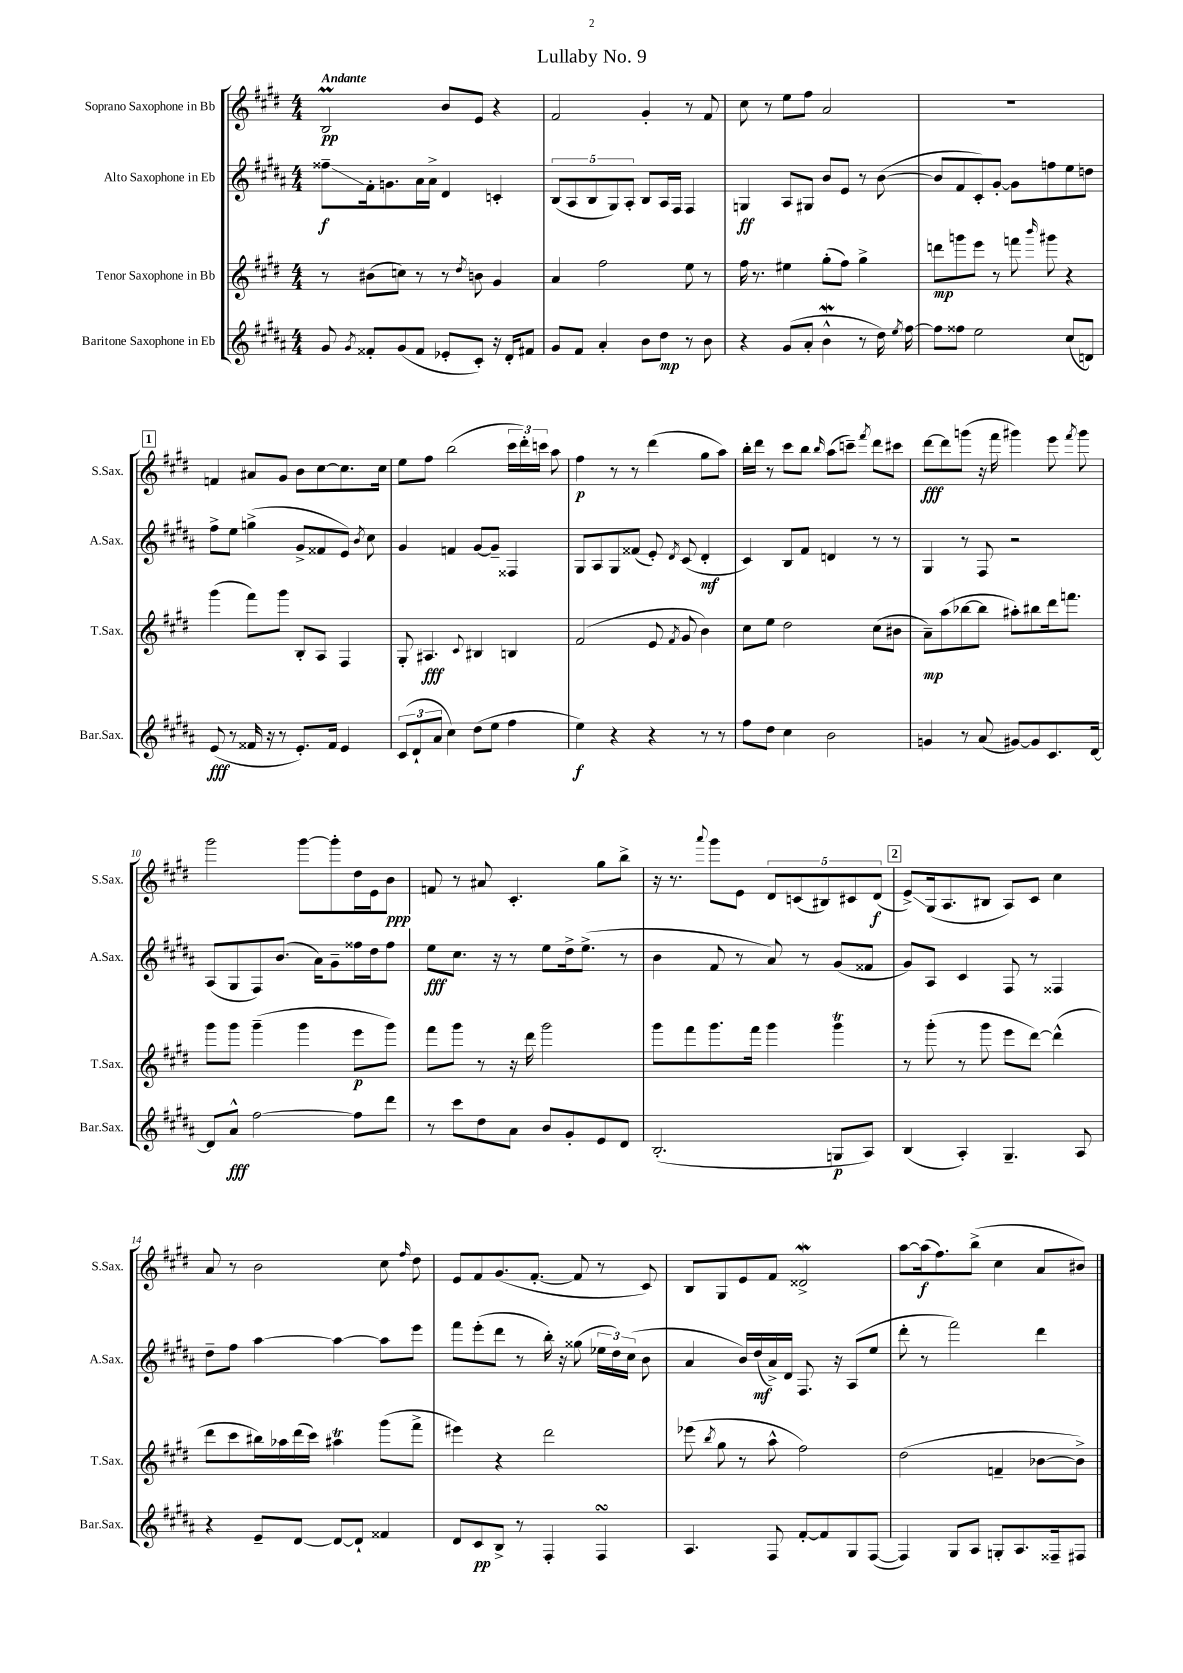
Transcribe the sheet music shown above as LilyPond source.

\header { title = "Lullaby No. 9" }
<<
\new StaffGroup <<
\new Staff = "s0" \with { instrumentName = "Soprano Saxophone in Bb" shortInstrumentName = "S.Sax." } {
    \clef treble \key e \major \numericTimeSignature \time 4/4 \tempo "Andante"
    \autoBeamOff b2\prall\pp b'8[ e'8] r4 |
    fis'2 gis'4-. r8 fis'8 |
    cis''8 r8 e''8[ fis''8] a'2 |
    R1 |
    \mark \markup { \box "1" } f'4 ais'8[ gis'8] b'8[ cis''8~ cis''8. cis''16] |
    e''8[ fis''8] b''2( \tuplet 3/2 { cis'''16[ dis'''16-.) c'''16] } a''8 |
    fis''4\p r8 r8 dis'''4( gis''8[ a''8]) |
    b''16[-. dis'''16] r8 cis'''8[ b''8] \grace { b''16 } a''8[( c'''8]--) \acciaccatura { fis'''8 } dis'''8[ cis'''8] |
    dis'''8[~\fff dis'''8 g'''8]( r16 fis'''16 gis'''4) e'''8 \acciaccatura { fis'''8 } gis'''8 |
    gis'''2 gis'''8[~ gis'''8-. dis''16 e'16 b'8]\ppp |
    f'8 r8 ais'8 cis'4.-. gis''8[ b''8]-> |
    r16 r8. \appoggiatura { a'''8 } gis'''8[ e'8] \tuplet 5/4 { dis'8[ c'8( bis8) cis'8 dis'8]\f( } |
    \mark \markup { \box "2" } e'8[->\glissando) gis16( a8. bis8] a8[) cis'8] cis''4 |
    a'8 r8 b'2 cis''8 \grace { fis''16 } dis''8 |
    e'8[ fis'8 gis'8.( fis'8.]~-. fis'8 r8 cis'8) |
    b8[ gis8 e'8 fis'8] disis'2->\mordent |
    a''8[~ a''16\f( fis''8.) b''8]->( cis''4 a'8[ bis'8]) \bar "|." |
}
\new Staff = "s1" \with { instrumentName = "Alto Saxophone in Eb" shortInstrumentName = "A.Sax." } {
    \clef treble \key b \major \numericTimeSignature \time 4/4
    \autoBeamOff fisis''8[--\glissando\f fis'16-. g'8. ais'16 ais'16]-> dis'4 c'4-. |
    \tuplet 5/4 { b8[( ais8 b8 gis8) ais8]-. } b8[ ais16 fis16] fis4 |
    g4\ff ais8[ gis8] b'8[ e'8] r8 b'8~( |
    b'8[ fis'8 cis'8-.) gis'8]~-. gis'8[ f''8 e''8 d''8] |
    \mark \markup { \box "1" } fis''8[-> e''8] g''4->( gis'8[-> fisis'8 e'8]) \acciaccatura { b'8 } cis''8 |
    gis'4 f'4 gis'8[~ gis'8]-- fisis4 |
    gis8[ ais8 gis8 fisis'8]( e'8-.) \acciaccatura { dis'8 } cis'8( dis'4-.\mf |
    cis'4) b8[ fis'8] d'4 r8 r8 |
    gis4 r8 fis8 r2 |
    ais8[( gis8 fis8) b'8.]( ais'16[) gis'8-- fisis''16 dis''16 fisis''8] |
    e''8[\fff cis''8.] r16 r8 e''8[ dis''16-> e''8.]->( r8 |
    b'4 fis'8 r8 ais'8) r8 gis'8[( fisis'8] |
    \mark \markup { \box "2" } gis'8[) ais8] cis'4 fis8 r8 fisis4 |
    dis''8[-- fis''8] ais''4~ ais''4~ ais''8[ e'''8] |
    fis'''8[ e'''8-.( dis'''8] r8 b''16-.) r16 gisis''8( \tuplet 3/2 { ees''16[ dis''16) cis''16]( } b'8 |
    ais'4 b'16[) dis''16\mf( ais'16->) dis'16] fis8. r16 ais8[( e''8] |
    dis'''8-. r8 fis'''2) dis'''4 \bar "|." |
}
\new Staff = "s2" \with { instrumentName = "Tenor Saxophone in Bb" shortInstrumentName = "T.Sax." } {
    \clef treble \key e \major \numericTimeSignature \time 4/4
    \autoBeamOff r8 bis'8[( c''8]) r8 r8 \acciaccatura { dis''8 } b'8 gis'4 |
    a'4 fis''2 e''8 r8 |
    fis''16 r8. eis''4 gis''8[-.( fis''8]) gis''4-> |
    d'''8[\mp g'''8 e'''8] r8 f'''8 \grace { b'''16 } gis'''8 r4 |
    \mark \markup { \box "1" } gis'''4( fis'''8[) gis'''8] b8[-. a8] fis4 |
    gis8-. ais4.\fff \appoggiatura { cis'8 } bis4 b4 |
    fis'2( e'8 \acciaccatura { fis'8 } gis'8 b'4) |
    cis''8[ e''8] dis''2 cis''8[( bis'8] |
    a'8[--\mp) a''8( bes''8~ bes''8] ais''8[-.) bis''8 dis'''16 f'''8.] |
    gis'''8[ gis'''8] gis'''4--( gis'''4 e'''8[\p gis'''8]) |
    fis'''8[ gis'''8] r8 r16 dis'''16 gis'''2 |
    gis'''8[ fis'''8 gis'''8. fis'''16] gis'''4 gis'''4\trill |
    \mark \markup { \box "2" } r8 gis'''8-.( r8 gis'''8 e'''8[ dis'''8]~) dis'''4-^( |
    dis'''8[ cis'''8 bis''16) aes''16 dis'''16( cis'''16]) ais''4\trill gis'''8[( fis'''8]-> |
    eis'''4) r4 dis'''2 |
    ees'''8( \acciaccatura { b''8 } gis''8 r8 a''8-^ fis''2) |
    dis''2( f'4-- bes'8[~ bes'8]->) \bar "|." |
}
\new Staff = "s3" \with { instrumentName = "Baritone Saxophone in Eb" shortInstrumentName = "Bar.Sax." } {
    \clef treble \key b \major \numericTimeSignature \time 4/4
    \autoBeamOff gis'8 \acciaccatura { gis'8 } fisis'8[-. gis'8( fisis'8] ees'8[-. cis'8]-.) r16 dis'16[-. fis'8] |
    gis'8[ fis'8] ais'4-. b'8[ dis''8]\mp r8 b'8 |
    r4 gis'8[( ais'8]-. b'4-^\mordent r8 dis''16) \acciaccatura { e''8 } fis''16~ |
    fis''8[ fisis''8] e''2 cis''8[( d'8]) |
    \mark \markup { \box "1" } e'8\fff( r8 fisis'16 r16 r8 e'8.[-.) fisis'16] e'4 |
    \tuplet 3/2 { cis'8[( dis'8-! ais'8] } cis''4) dis''8[( e''8] fis''4 |
    e''4\f) r4 r4 r8 r8 |
    fis''8[ dis''8] cis''4 b'2 |
    g'4 r8 ais'8( gis'8[~) gis'8 cis'8. dis'16]~ |
    dis'8[ ais'8]-^\fff fis''2~ fis''8[ dis'''8] |
    r8 cis'''8[ dis''8 ais'8] b'8[ gis'8-. e'8 dis'8] |
    b2.-.( g8[\p ais8]) |
    \mark \markup { \box "2" } b4( ais4-.) gis4.-- ais8 |
    r4 e'8[-- dis'8]~ dis'8[~ dis'8]-! fisis'4 |
    dis'8[ cis'8\pp b8]-> r8 fis4-. fis4\turn |
    ais4. fis8 fis'8[~-. fis'8 gis8 fis8]~( |
    fis4) gis8[ ais8] g8[-. ais8. fisis16-- fis8] \bar "|." |
}
>>
>>
